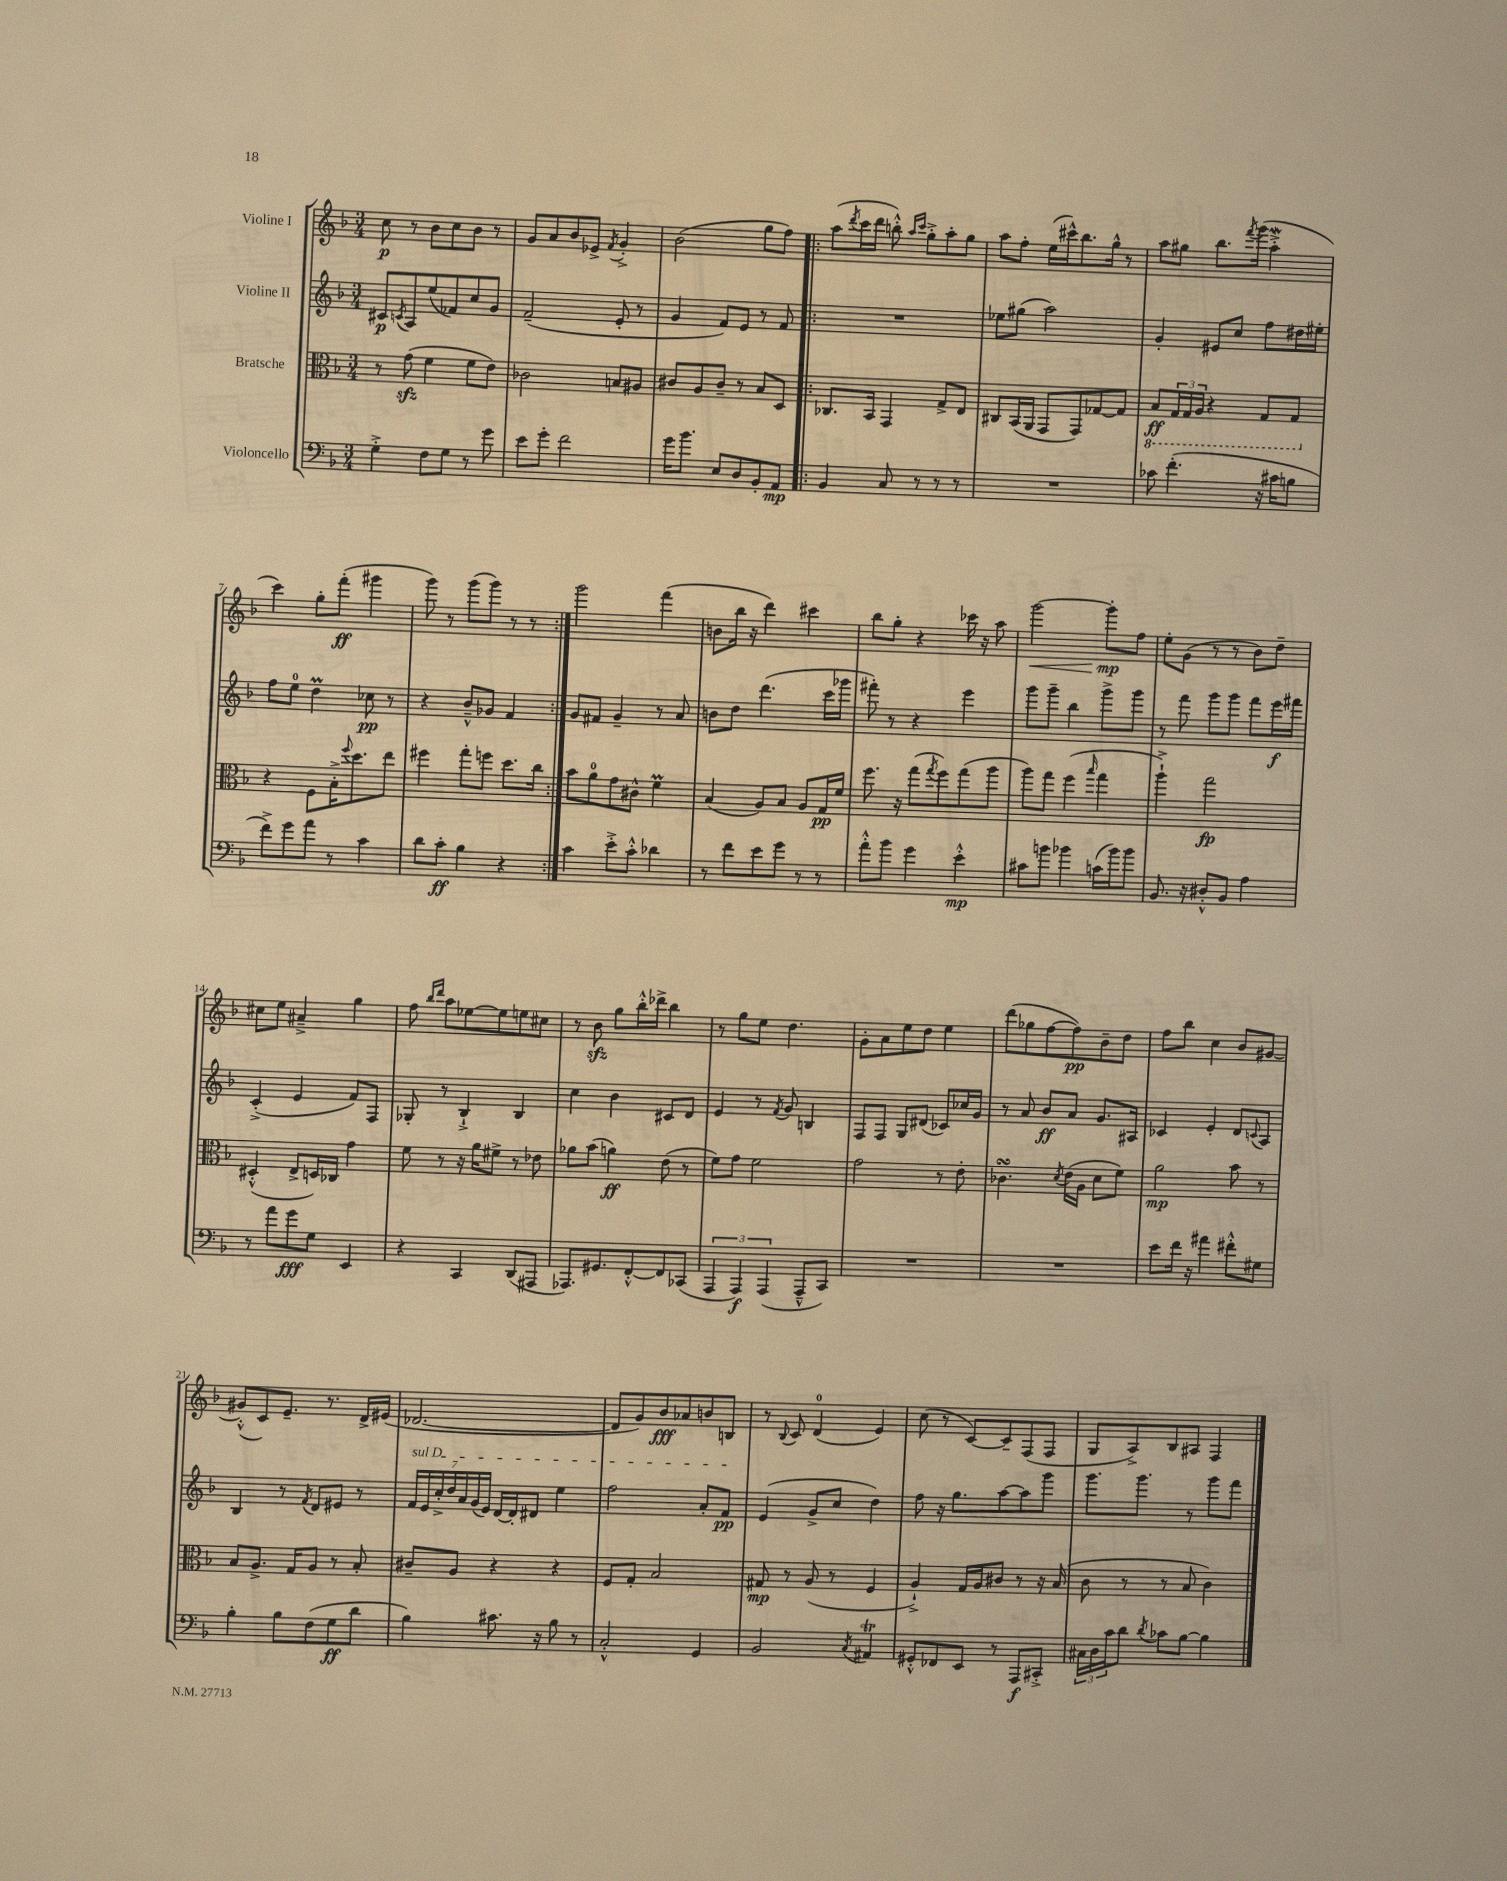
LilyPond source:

<<
\new StaffGroup <<
\new Staff = "s0" \with { instrumentName = "Violine I" } {
    \clef treble \key f \major \numericTimeSignature \time 3/4
    c''8\p r8 bes'8 c''8 bes'8 r8 |
    g'8 a'8 bes'8 ees'8-> \acciaccatura { f'8 } g'4-.-> |
    bes'2( g''8 f''8) |
    \repeat volta 2 { a''8( \acciaccatura { d'''8 } c'''16 d'''16 b''8-.-^) \grace { a''16 c'''16 } g''8-.-> a''8-. g''8 |
    a''8 f''8-. e''16( cis'''16-^) bes''8. g''16-^ r8 |
    a''8 gis''8 bes''8. \acciaccatura { f'''8 } g'''16( a''4-.->\mordent |
    c'''4) g''8-. f'''8-.\ff( gis'''4 |
    g'''8) r8 g'''8( g'''8) r8 r8 | }
    g'''2 f'''4( |
    b'8 bes''16 r16 d'''4) cis'''4 |
    bes''8 g''8-. r4 ces'''16 r16 a''8 |
    g'''2~\< g'''8-.\mp\! f''8 |
    e''8-. g'8( r8 r8 bes'8) d''8-- |
    cis''8 e''8 ais'4---> g''4 |
    f''8 \grace { bes''16 d'''16 } a''8 ees''8~ ees''8 e''8 cis''8 |
    r8 bes'8\sfz g''8 bes''16-.-^ des'''16-> bes''4 |
    r8 g''8 e''8 d''4. |
    g'8-. a'8 e''8 d''8 e''4 |
    d'''8( ges''8 f''8~ f''8\pp) bes'8-- d''8 |
    f''8 bes''8 c''4 bes'8 gis'8~ |
    gis'8-.-^( c'8) e'8.-- r8. d'16-> eis'16( |
    des'2.~ |
    des'8 g'8) bes'8\fff aes'8 b'8 b8 |
    r8 \appoggiatura { bes8 } c'8 d'4-0( e'4) |
    c''8( r8 c'8~) c'8-- f8( f8 |
    g8 a8->) bes8 ais8 f4 \bar "|." |
}
\new Staff = "s1" \with { instrumentName = "Violine II" } {
    \clef treble \key f \major \numericTimeSignature \time 3/4
    cis'8\p \acciaccatura { c'8 } a8 e''8( fes'8) c''8 g'8 |
    f'2--( e'8-. r8 |
    g'4 f'8) e'8 r8 f'8 |
    \repeat volta 2 { R2. |
    ees''8 gis''8( a''2) |
    g'4-. eis'8 c''8 f''8 dis''16 eis''16-. |
    f''8 e''8-0 d''4\prall ces''8\pp r8 |
    r4 bes'8---^ ges'8 f'4 | }
    g'8 fis'8 g'4-- r8 a'8 |
    b'8 d''8 d'''4.( c'''16 ges'''16 |
    fis'''8-.) r8 r4 e'''4 |
    g'''8 g'''8-- bes''4 g'''8-> g'''8 |
    r8 f'''8 g'''8 g'''8 f'''8 e'''16\f fis'''16 |
    c'4-.->( e'4 f'8) f8 |
    ges8-. r8 bes4-!-> bes4 |
    c''4 bes'4 cis'8 d'8 |
    e'4 r8 \acciaccatura { f'8 } g'8 b4 |
    f8 f8 g8 dis'8( ces'8) ces''16 g'16 |
    r8 a'8 bes'8\ff a'8 g'8. ais16 |
    ces'4 e'4-. d'8 \appoggiatura { c'8 } a8 |
    bes4 r8 \acciaccatura { f'8 } d'8 eis'8 r8 |
    \tuplet 7/4 { \once \override TextSpanner.bound-details.left.text = \markup { \italic "sul D" } f'16\startTextSpan e'16 c''16-.-> d''16 a'16 g'16( e'16) } d'16~ d'16-. dis'8 e''4 |
    f''2 a'8-. f'8\pp\stopTextSpan |
    e'4( g'8-> c''8 d''4) |
    f''8 r16 g''8. a''8~ a''8 g'''8 |
    g'''8. g'''8. r8 g'''8 f'''8 \bar "|." |
}
\new Staff = "s2" \with { instrumentName = "Bratsche" } {
    \clef alto \key f \major \numericTimeSignature \time 3/4
    r8 g'8\sfz( f'4 f'8 e'8) |
    ces'2 b8 ais8 |
    cis'8 a8 cis'8-- r8 bes8 d8 |
    \repeat volta 2 { ces8. bes,16 g,4 g8-> e8 |
    cis8 bes,16( a,16 g,8 g,8) ges8~ ges8 |
    \ottava #-1 bes,8\ff \tuplet 3/2 { g,16 g,16 a,16 } r4 g,8 g,8 \ottava #0 |
    r4 f8 bes16-.-> \appoggiatura { f''8 } d''8. e''8 |
    fis''4 g''8-. f''8 d''8. c''16 | }
    bes'8 a'8-0 g'8 cis'8-^ f'4\prall |
    bes4( a8) bes8 a8 g16\pp f'16 |
    f''8. r16 g''8( \acciaccatura { g''8 } f''8) g''8( a''8 |
    a''8) g''8 f''4( \grace { bes''16 } g''4 |
    a''4-!->) g''2\fp |
    dis4-.-^( e8-> d16) ces16 g'4 |
    f'8 r8 r16 a'16 fis'8-> r8 ees'8 |
    aes'8 bes'8( a'4\ff) e'8( r8 |
    f'8) g'8 f'2 |
    g'2 r8 e'8-. |
    ces'4.\turn \acciaccatura { d'8 } e'16( a16 d'8 f'8) |
    a'2\mp bes'8 r8 |
    bes8 a8.-> g16 a8 r8 bes8-. |
    cis'8-- a8 r4 r4 |
    f8 g8-. bes2 |
    gis8\mp r8 a8( r8 f4 |
    a4-!->) g16 a16 cis'8 r8 r16 bes16( |
    c'8 r8 r8 bes8 c'4) \bar "|." |
}
\new Staff = "s3" \with { instrumentName = "Violoncello" } {
    \clef bass \key f \major \numericTimeSignature \time 3/4
    g4-.-> f8 g8 r8 g'8 |
    e'8 g'8-. f'2 |
    g'16 bes'8. e8 d8 bes,8-. a,8\mp |
    \repeat volta 2 { bes,4 c8 r8 r8 r8 |
    R2. |
    ces'8 f'4.-.( r16 cis'16 b8 |
    f'8->) g'8 a'8 r8 c'4 |
    d'8 c'8-.\ff bes4 r4 | }
    c'4 e'8-.-> c'8-.-^ des'4 |
    r8 f'8 e'8 g'8 r8 r8 |
    a'8-.-^ bes'8 g'4 e'4-.-^\mp |
    cis'8 b'8 bes'4 c'16( bes'16) bes'8 |
    bes,8. r16 dis8-.-^ bes,8 a4 |
    r8 a'8 g'8\fff g8 e,4 |
    r4 c,4 d,8( ais,,8 |
    aes,,8.) gis,8. f,8~-.-^ f,8 ces,8( |
    \tuplet 3/2 { a,,4 a,,4\f) a,,4( } a,,8---^ c,8) |
    R2. |
    R2. |
    e'8 f'16 r16 ais'4 fis'8-.-^ gis8 |
    bes4-. bes8 f8( g8\ff d'8 |
    bes4) cis'8. r16 bes8 r8 |
    c2-.-^ g,4 |
    bes,2 \acciaccatura { c8 } ais,4\trill |
    gis,8-.-^ fes,8 e,8 r8 a,,8\f cis,8-.-> |
    \tuplet 3/2 { cis16 d16 c'16 } d'8 \acciaccatura { d'8 } ces'8 bes8~ bes4 \bar "|." |
}
>>
>>
